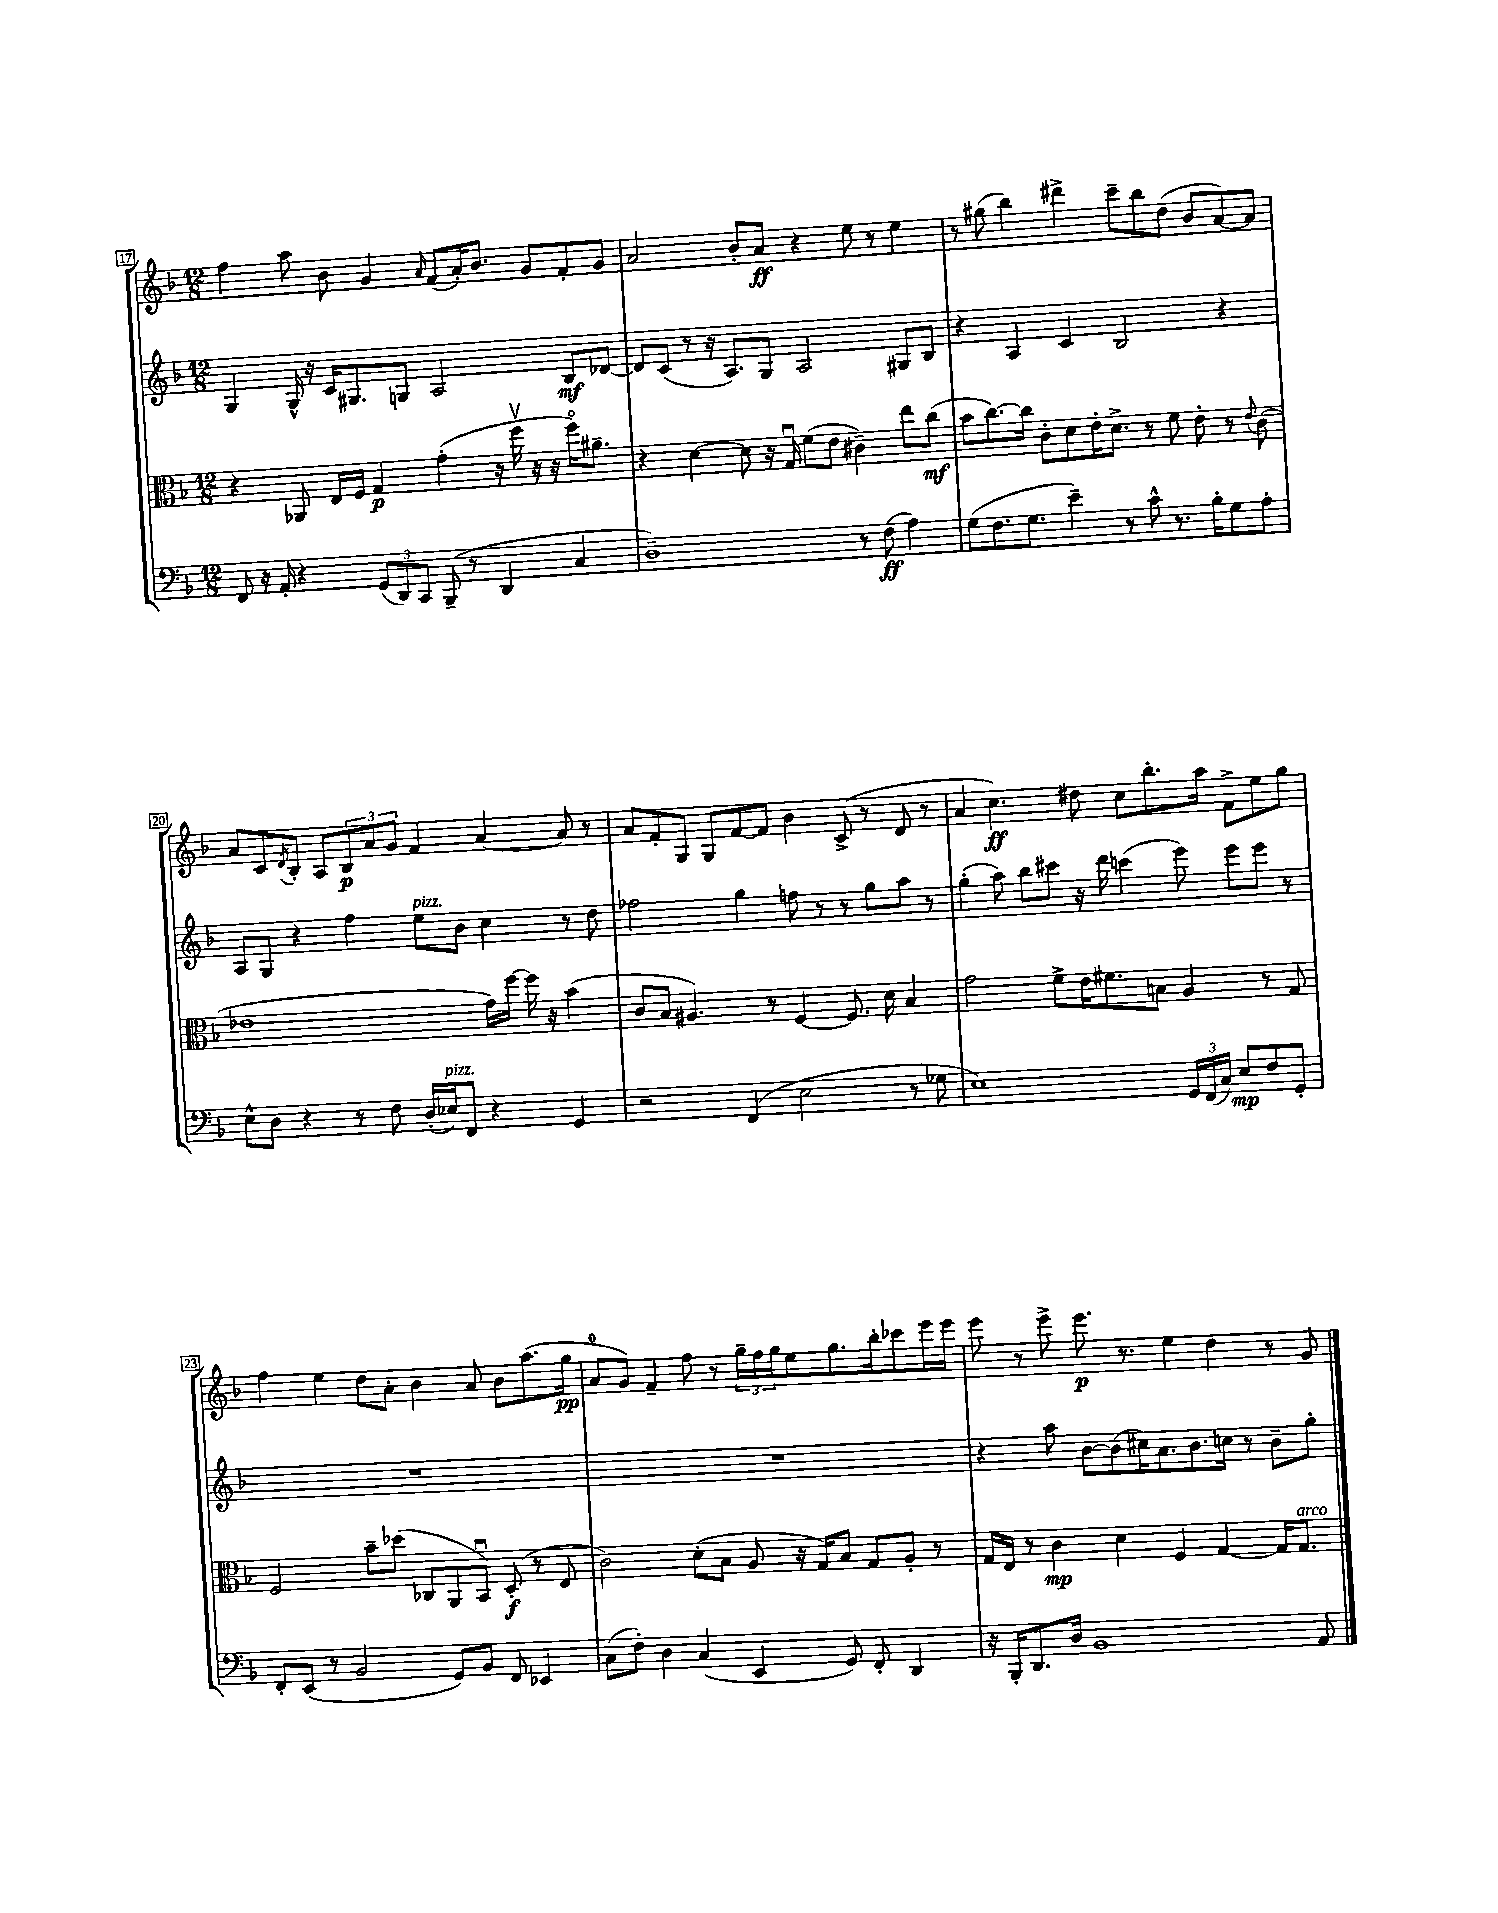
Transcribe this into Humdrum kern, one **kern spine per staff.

**kern	**kern	**kern	**kern
*staff4	*staff3	*staff2	*staff1
*clefF4	*clefC3	*clefG2	*clefG2
*k[b-]	*k[b-]	*k[b-]	*k[b-]
*M12/8	*M12/8	*M12/8	*M12/8
8FF/	4r	4G/	4ff\
16r	.	.	.
16AA'/	.	.	.
4r	8AA-/	16G^^/	8aa\
.	.	16r	.
.	16E/LL	16c/LK	8b-\
.	16F/JJ	8.G#/	.
(12GG/L	4G/	.	4g/
12DD/)	.	.	.
.	.	8G/J	.
12CC/J	.	.	.
.	.	.	16qqa/
(8BBB-~/	(4g'\	2A/	(8f/L
8r	.	.	16a'/K)
.	.	.	8.b-/J
4DD/	16r	.	.
.	16ffv\	.	.
.	16r	.	8g/L
.	16r	.	.
4C/	16ffo\LK)	8B-/L	8f'/
.	8.a#~\J	.	.
.	.	[8d-/J	8g/J
=	=	=	=
1D~)	4r	8d-/]L	2a/
.	.	(8c/J	.
.	[4d\	8r	.
.	.	16r	.
.	.	8.A/L)	.
.	8d\]	.	8b-'/L
.	16r	8G/J	8a/J
.	16Gu/	.	.
.	(8f\L	2A/	4r
.	8e\J	.	.
8r	4c#~\)	.	8ee\
(8F\	.	.	8r
4A\)	8ee\L	8G#/L	4ee\
.	(8cc\J	8B-/J	.
=	=	=	=
(8G\L	8b-\L	4r	8r
8.F\	[8.cc\)	.	(8gg#\
.	.	4A/	4bb-\)
8.G\J	16cc\]Jk	.	.
.	8c'\L	.	.
4e~\)	8d\	4c/	4ddd#^\
.	16e'\K	.	.
.	8.d^\J	.	.
8r	.	2B-/	8ccc~\L
8c^^\	8r	.	8bb-\
8.r	8f\	.	(8dd\J
.	8e'\	.	8b-/L
16B-'\LK	.	.	.
8G\	8r	4r	[8a/)
.	8qqe/	.	.
8A'\J	(8c\	.	8a/]J
=	=	=	=
8E^^\L	1e-	8A/L	8a/L
8D\J	.	8G/J	8c/
.	.	.	8qd/
4r	.	4r	8B-'/J
.	.	.	8A/L
8r	.	4ff\	12B-/
.	.	.	12a/
8F\	.	.	.
.	.	.	12g/J
(16D'/LL	.	8ee\L	4f/
16E-/J)	.	.	.
8FF/J	.	8b-\J	.
4r	16g\LL)	4cc\	[4a/
.	[16ff\JJ	.	.
.	16ff\]	.	.
.	16r	.	.
4GG/	(4b-\	8r	8a/]
.	.	8dd\	8r
=	=	=	=
2r	8c/L	2ff-\	8a/L
.	8B-/J	.	8f'/
.	4.A#/)	.	8G/J
.	.	.	8G/L
(4FF/	.	4gg\	[8f/
.	8r	.	8f/]J
2E\	[4F/	8ff\	4b-\
.	.	8r	.
.	8.F/]	8r	(8c^/
.	.	8gg\L	8r
.	16d\	.	.
8r	4B-/	8aa\J	8d/
8G-\	.	8r	8r
=	=	=	=
1E)	2g\	(4gg'\	4a/
.	.	8aa\)	4.cc\)
.	.	8bb-\L	.
.	8f^\L	8ccc#\J	.
.	16e\K	16r	8dd#\
.	8.f#\	16ddd\	.
.	.	(4ccc\	8cc\L
.	8B\J	.	8.bb-'\
24GG/LL	4A/	8eee\)	.
(24FF/	.	.	.
.	.	.	16aa\Jk
24C/JJ)	.	.	.
8E/L	.	8eee\L	8f^\L
8F/	8r	8eee\J	8ee\
8GG'/J	8G/	8r	8gg\J
=	=	=	=
8FF'/L	2F/	1.r	4ff\
(8EE/J	.	.	.
8r	.	.	4ee\
2BB-/	.	.	.
.	8b-~\L	.	8dd\L
.	(8dd-\J	.	8a'\J
.	8C-/L	.	4b-\
8GG/L)	8AA/	.	.
8BB-/J	8BB-u/J)	.	8a/
8FF/	(8D'/	.	8b-\L
4EE-/	8r	.	(8.aa\
.	8E/	.	.
.	.	.	16gg\Jk
=	=	=	=
(8C\L	2c\)	1.r	8a/L
8F'\J)	.	.	8g/J)
4D\	.	.	4f~/
(4C/	(8d'\L	.	8ff\
.	8B-\J	.	8r
4EE/	8A/	.	24gg~\LL
.	.	.	24ff\
.	.	.	24gg\J
.	16r	.	8ee\
.	16G/LK)	.	.
8GG/)	8B-/J	.	8.gg\
8FF'/	8G/L	.	.
.	.	.	16bb-'\k
4DD/	8A'/J	.	8ccc-\
.	8r	.	16eee\L
.	.	.	16eee\JJ
=	=	=	=
16r	16G/LL	4r	8eee\
16BBB-'/LK	16E/JJ	.	.
8.DD/	8r	.	8r
.	4c\	8aa\	8eee^\
16D/Jk	.	.	.
1BB-	.	[8b-\L	8.eee\
.	4d\	(8b-\]	.
.	.	.	8.r
.	.	16cc#\K)	.
.	.	8.a\	.
.	4F/	.	4ee\
.	.	8.b-\	.
.	[4G/	.	4dd\
.	.	16cc\Jk	.
.	.	8r	.
.	16G/]LK	8b-~\L	8r
.	8.G/J	.	.
8AA/	.	8gg'\J	8g/
==	==	==	==
*-	*-	*-	*-
